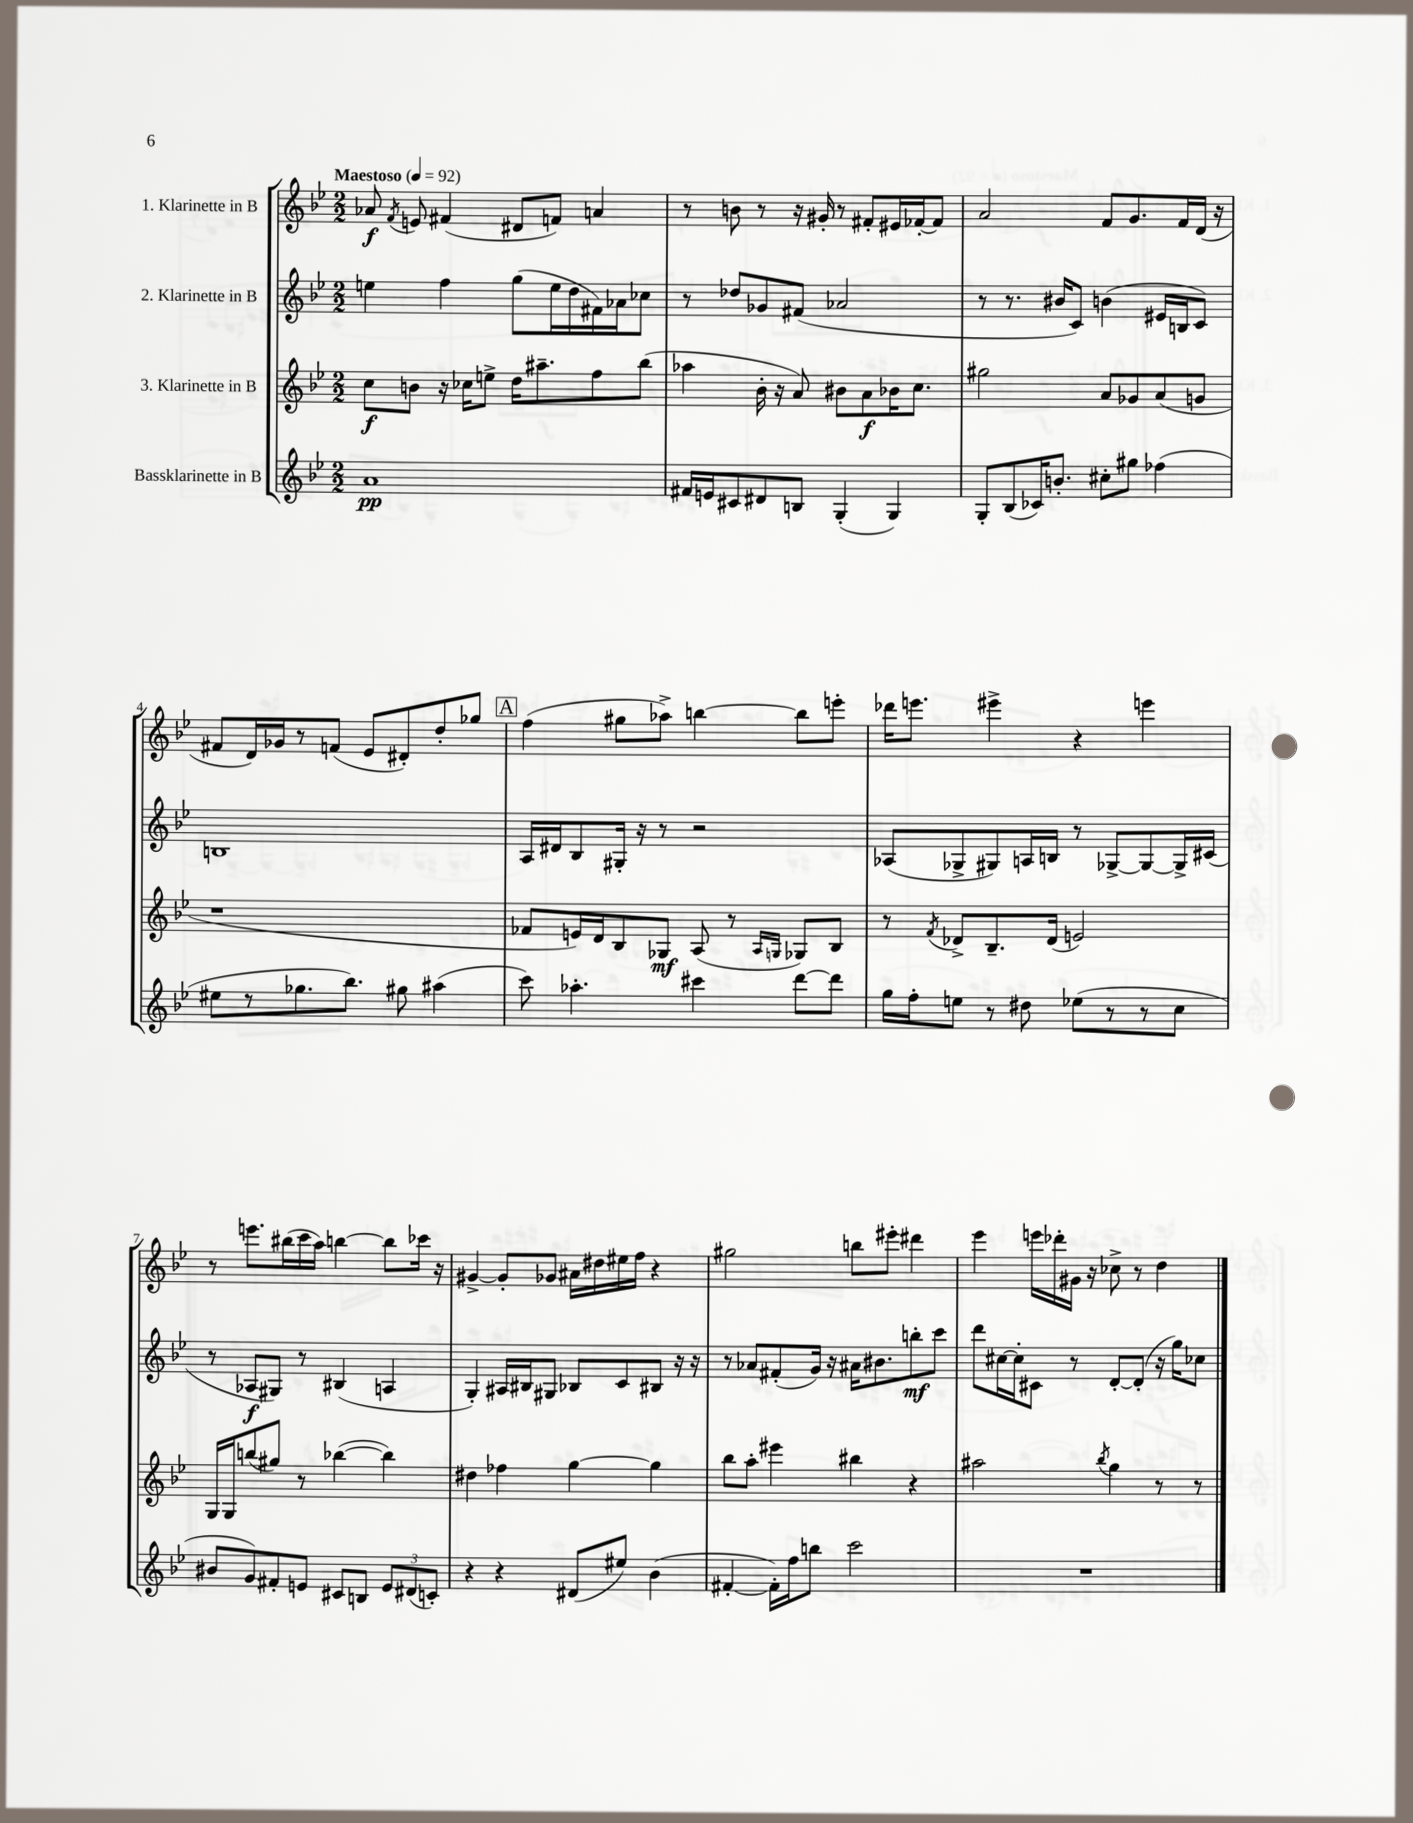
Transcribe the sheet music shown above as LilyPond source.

<<
\new StaffGroup <<
\new Staff = "s0" \with { instrumentName = "1. Klarinette in B" } {
    \clef treble \key bes \major \numericTimeSignature \time 2/2 \tempo "Maestoso" 4 = 92
    \autoBeamOff aes'8\f \acciaccatura { f'8 } e'8 fis'4( dis'8[ f'8]) a'4 |
    r8 b'8 r8 r16 gis'16-. r8 fis'8[-. eis'16 fes'16~-. fes'8] |
    a'2 f'8[ g'8. f'16 d'16]( r16 |
    fis'8[ d'16) ges'16 r8 f'8]( ees'8[ dis'8-.) d''8-. ges''8] |
    \mark \markup { \box "A" } f''4( gis''8[ aes''8]->) b''4~ b''8[ e'''8]-. |
    des'''16[ e'''8.] eis'''4-> r4 e'''4 |
    r8 e'''8.[ bis''16( c'''16 a''16]) b''4~ b''8[ ces'''16] r16 |
    gis'4~-> gis'8[-. ges'8] ais'16[ dis''16 eis''16 f''16] r4 |
    gis''2 b''8[ eis'''8]-. dis'''4 |
    ees'''4 e'''16[ des'''16-. gis'16] r16 ces''8-> r8 d''4 \bar "|." |
}
\new Staff = "s1" \with { instrumentName = "2. Klarinette in B" } {
    \clef treble \key bes \major \numericTimeSignature \time 2/2
    \autoBeamOff e''4 f''4 g''8[( e''16 d''16 fis'16) aes'16 ces''8] |
    r8 des''8[ ges'8 fis'8]( aes'2 |
    r8 r8. bis'16[ c'8]) b'4( eis'16[ b16 c'8]) |
    b1 |
    \mark \markup { \box "A" } a16[ dis'16 bes8 gis16]-. r16 r8 r2 |
    aes8[( ges8-> gis8) a16 b16] r8 ges8[~-> ges8~ ges16-> cis'16]( |
    r8 aes8[\f gis8]) r8 bis4( a4 |
    g4-.) ais16[ bis16 gis8] bes8[ c'8 bis8] r16 r16 |
    r8 aes'8[ fis'8-.( g'16]) r16 ais'16[ bis'8. b''8-.\mf c'''8] |
    d'''8[ cis''16~ cis''16-. cis'8] r8 d'8[~-. d'8]-.( r16 g''16[) ces''8] \bar "|." |
}
\new Staff = "s2" \with { instrumentName = "3. Klarinette in B" } {
    \clef treble \key bes \major \numericTimeSignature \time 2/2
    \autoBeamOff c''8[\f b'8] r16 ces''16[ e''8]-> d''16[ ais''8.-- f''8 bes''8]( |
    aes''4 bes'16-. r16 a'8) bis'8[ a'8\f bes'16 c''8.] |
    gis''2 a'8[ ges'8 a'8( g'8] |
    r1 |
    \mark \markup { \box "A" } fes'8[ e'16) d'16 bes8 ges8]\mf a8( r8 \grace { a16[ g16] } ges8[) bes8] |
    r8 \acciaccatura { f'8 } des'8[-> bes8.-- des'16]( e'2) |
    g16[ g16 b''8( gis''8]) r8 bes''4~( bes''4) |
    dis''4 fes''4 g''4~ g''4 |
    bes''8[ a''8]-. eis'''4 bis''4 r4 |
    ais''2 \acciaccatura { bes''8 } g''4 r8 r8 \bar "|." |
}
\new Staff = "s3" \with { instrumentName = "Bassklarinette in B" } {
    \clef treble \key bes \major \numericTimeSignature \time 2/2
    \autoBeamOff a'1\pp |
    fis'16[ e'16 cis'8 dis'8 b8] g4-.( g4) |
    g8[-. bes8( ces'16) b'8.]-. cis''8[-. gis''8] fes''4( |
    eis''8[ r8 ges''8. bes''8.]) gis''8 ais''4( |
    \mark \markup { \box "A" } c'''8) aes''4.-. cis'''4 d'''8[~ d'''8] |
    g''16[ f''16-. e''8] r8 dis''8 ees''8[( r8 r8 c''8] |
    bis'8[ g'8) fis'8-. e'8] cis'8[ b8] \tuplet 3/2 { e'8[ dis'8( c'8]-.) } |
    r4 r4 dis'8[( eis''8]) bes'4( |
    fis'4~-. fis'16[-.) f''16 b''8] c'''2 |
    R1 \bar "|." |
}
>>
>>
